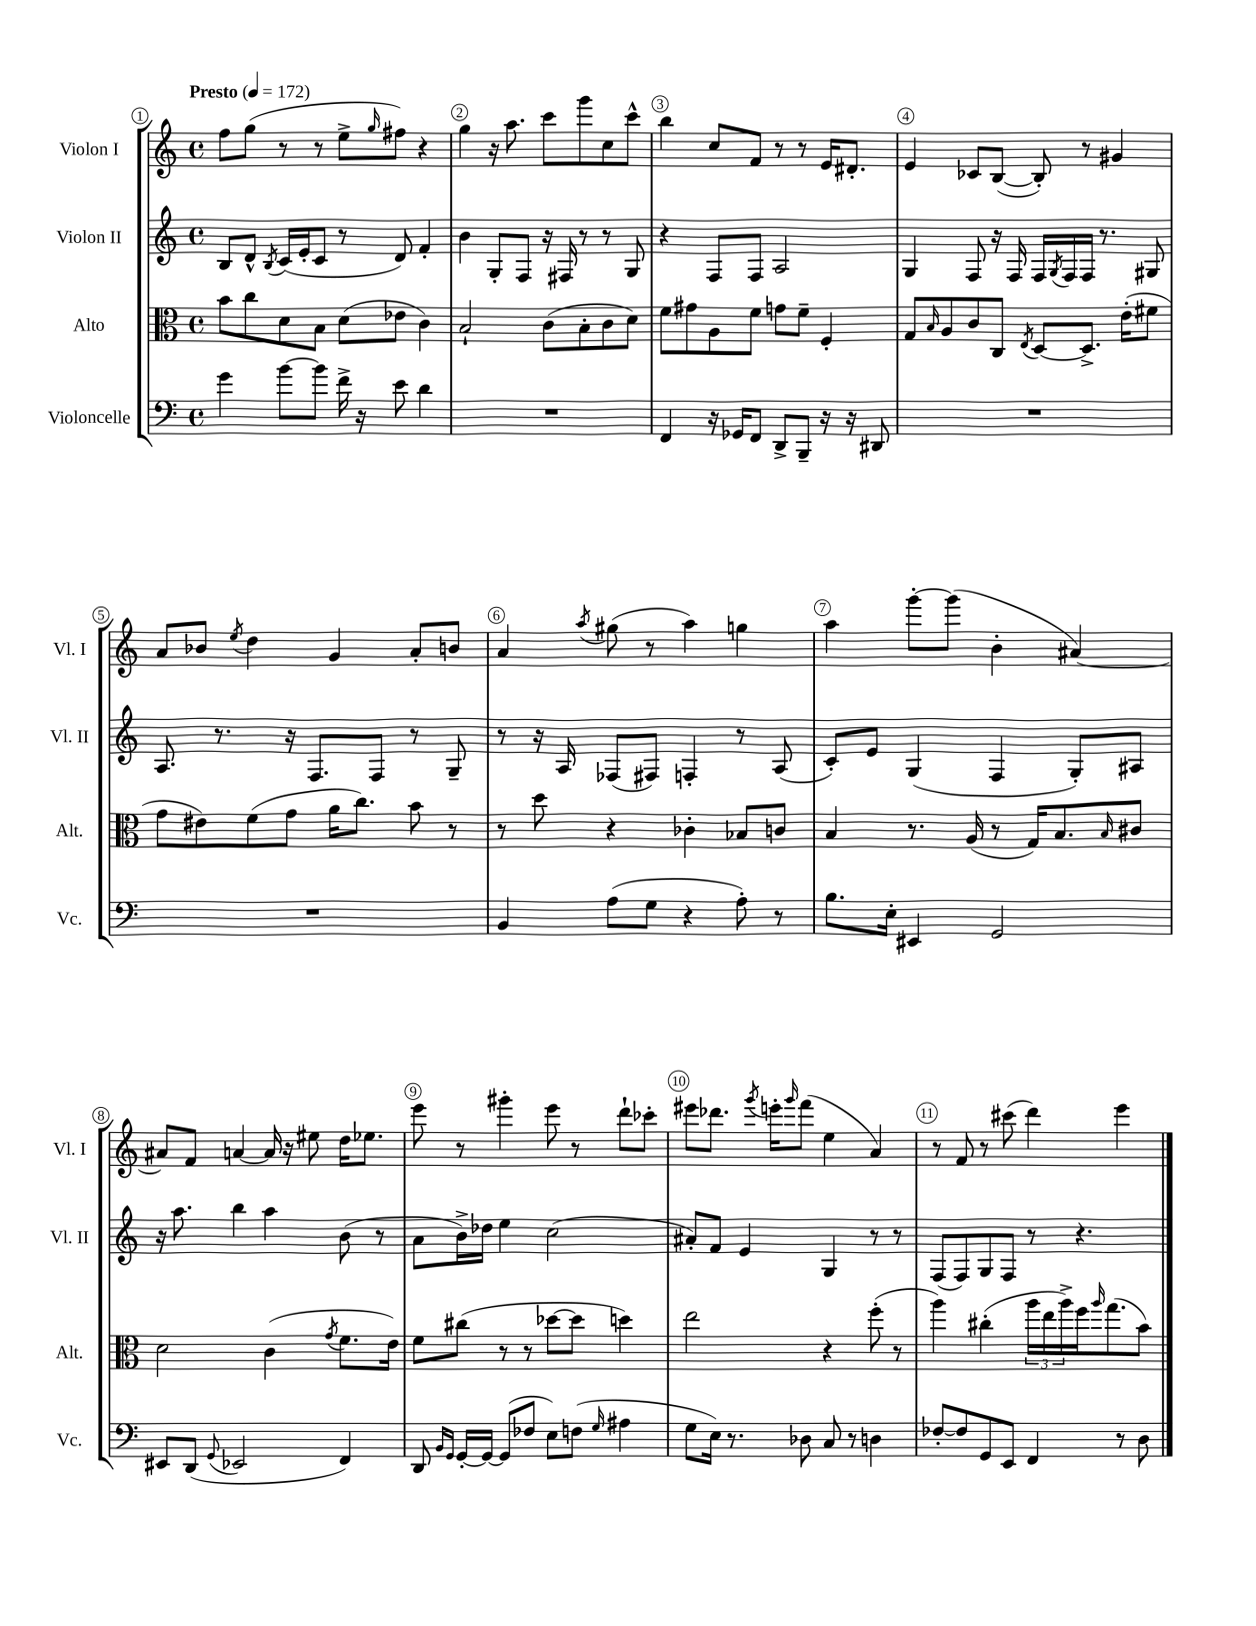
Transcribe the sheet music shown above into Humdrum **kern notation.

**kern	**kern	**kern	**kern
*staff4	*staff3	*staff2	*staff1
*clefF4	*clefC3	*clefG2	*clefG2
*k[]	*k[]	*k[]	*k[]
*M4/4	*M4/4	*M4/4	*M4/4
*met(c)	*met(c)	*met(c)	*met(c)
*MM172	*MM172	*MM172	*MM172
4g\	8b\L	8B/L	8ff\L
.	8cc\	8d^^/J	(8gg\J
.	.	8qB/	.
[8b\L	8d\	(16c/LL	8r
.	.	16e'/J	.
8b\]J	8B\J	8c/J	8r
16f^\	(8d\L	8r	8ee^\L
16r	.	.	.
.	.	.	16qqgg/
8e\	8e-\J	8d/)	8ff#\J)
4d\	4c\)	4f'/	4r
=	=	=	=
1r	2B`/	4b\	4gg\
.	.	8G'/L	16r
.	.	.	8.aa\
.	.	8F/J	.
.	(8c\L	16r	8ccc\L
.	.	16F#/	.
.	8B'\	8r	8ggg\
.	8c\	8r	8cc\
.	8d\J)	8G/	8ccc^^\J
=	=	=	=
4FF/	8f\L	4r	4bb\
.	8g#\	.	.
16r	8A\	8F/L	8cc/L
16GG-/LK	.	.	.
8FF/J	8f\J	8F/J	8f/J
8DD^/L	8g\L	2A/	8r
8BBB~/J	8f~\J	.	8r
16r	4F'/	.	16e/LK
16r	.	.	8.d#'/J
8DD#/	.	.	.
=	=	=	=
1r	8G/L	4G/	4e/
.	16qqB/	.	.
.	8A/	.	.
.	8c/	8F/	8c-/L
.	8C/J	16r	([8B/J
.	.	16F/	.
.	8qE/	.	.
.	[8D/L	16F/LL	8B'/])
.	.	8qG/	.
.	.	16F/	.
.	8.D^/]J	16F/JJ	8r
.	.	8.r	.
.	.	.	4g#/
.	(16e'\LK	.	.
.	8f#\J	8G#/	.
=	=	=	=
1r	8g\L	8.A/	8a/L
.	8e#\)	.	8b-/J
.	.	8.r	.
.	.	.	8qee/
.	(8f\	.	4dd\
.	8g\J	16r	.
.	.	8.F/L	.
.	16a\LK	.	4g/
.	8.cc\J)	.	.
.	.	8F/J	.
.	8b\	8r	8a'/L
.	8r	8G~/	8b/J
=	=	=	=
4BB/	8r	8r	4a/
.	8dd\	16r	.
.	.	16A/	.
.	.	.	8qaa/
(8A\L	4r	(8F-/L	(8gg#\
8G\J	.	8F#/J)	8r
4r	4c-'\	4F'/	4aa\)
8A'\)	8B-/L	8r	4gg\
8r	8c/J	(8A/	.
=	=	=	=
8.B\L	4B/	8c'/L)	4aa\
.	.	8e/J	.
16E'\Jk	.	.	.
4EE#/	8.r	(4G/	[8ggg'\L
.	.	.	(8ggg\]J
.	(16A/	.	.
2GG/	8r	4F/	4b'\
.	16G/LK)	.	.
.	8.B/	.	.
.	.	8G'/L)	[4a#/)
.	16qqB/	.	.
.	8c#/J	8A#/J	.
=	=	=	=
8EE#/L	2d\	16r	8a#/]L
.	.	8.aa\	.
(8DD/J	.	.	8f/J
8qqGG/	.	.	.
2EE-/	.	4bb\	[4a/
.	(4c\	4aa\	16a/]
.	.	.	16r
.	.	.	8ee#\
.	8qg/	.	.
4FF/)	8.f\L	(8b\	16dd\LK
.	.	.	8.ee-\J
.	.	8r	.
.	16e\Jk)	.	.
=	=	=	=
8DD/	8f\L	8a\L	8eee\
16qqBB/LL	.	.	.
16qqGG/JJ	.	.	.
[16GG'/LL	(8cc#\J	16b^\L)	8r
16GG/_JJ	.	16dd-\JJ	.
(8GG/]L	8r	4ee\	4ggg#'\
8F-/J	8r	.	.
8E\L)	[8dd-\L	(2cc\	8eee\
(8F\J	8dd-\]J	.	8r
16qqG/	.	.	.
4A#\	4dd\)	.	8ddd`\L
.	.	.	8ccc-'\J
=	=	=	=
8G\L	2ee\	8a#'/L)	8eee#\L
16E\Jk)	.	8f/J	8.ddd-\J
8.r	.	.	.
.	.	4e/	.
.	.	.	8qggg/
.	.	.	16eee'\LK
.	.	.	16qqggg/
8D-\	.	.	(8fff\J
8C/	4r	4G/	4ee\
8r	.	.	.
4D\	(8ff'\	8r	4a/)
.	8r	8r	.
=	=	=	=
[8F-'/L	4aa\)	(8F/L	8r
8F-/]	.	8F/)	8f/
8GG/	(4cc#'\	8G/	8r
8EE/J	.	8F/J	(8ccc#\
4FF/	24aa\LL	8r	4ddd\)
.	24ee\	.	.
.	24aa^\)	.	.
.	16ff\J	4.r	.
.	16qqaa/	.	.
.	(8.gg\	.	.
8r	.	.	4eee\
8D\	8b\J)	.	.
==	==	==	==
*-	*-	*-	*-
